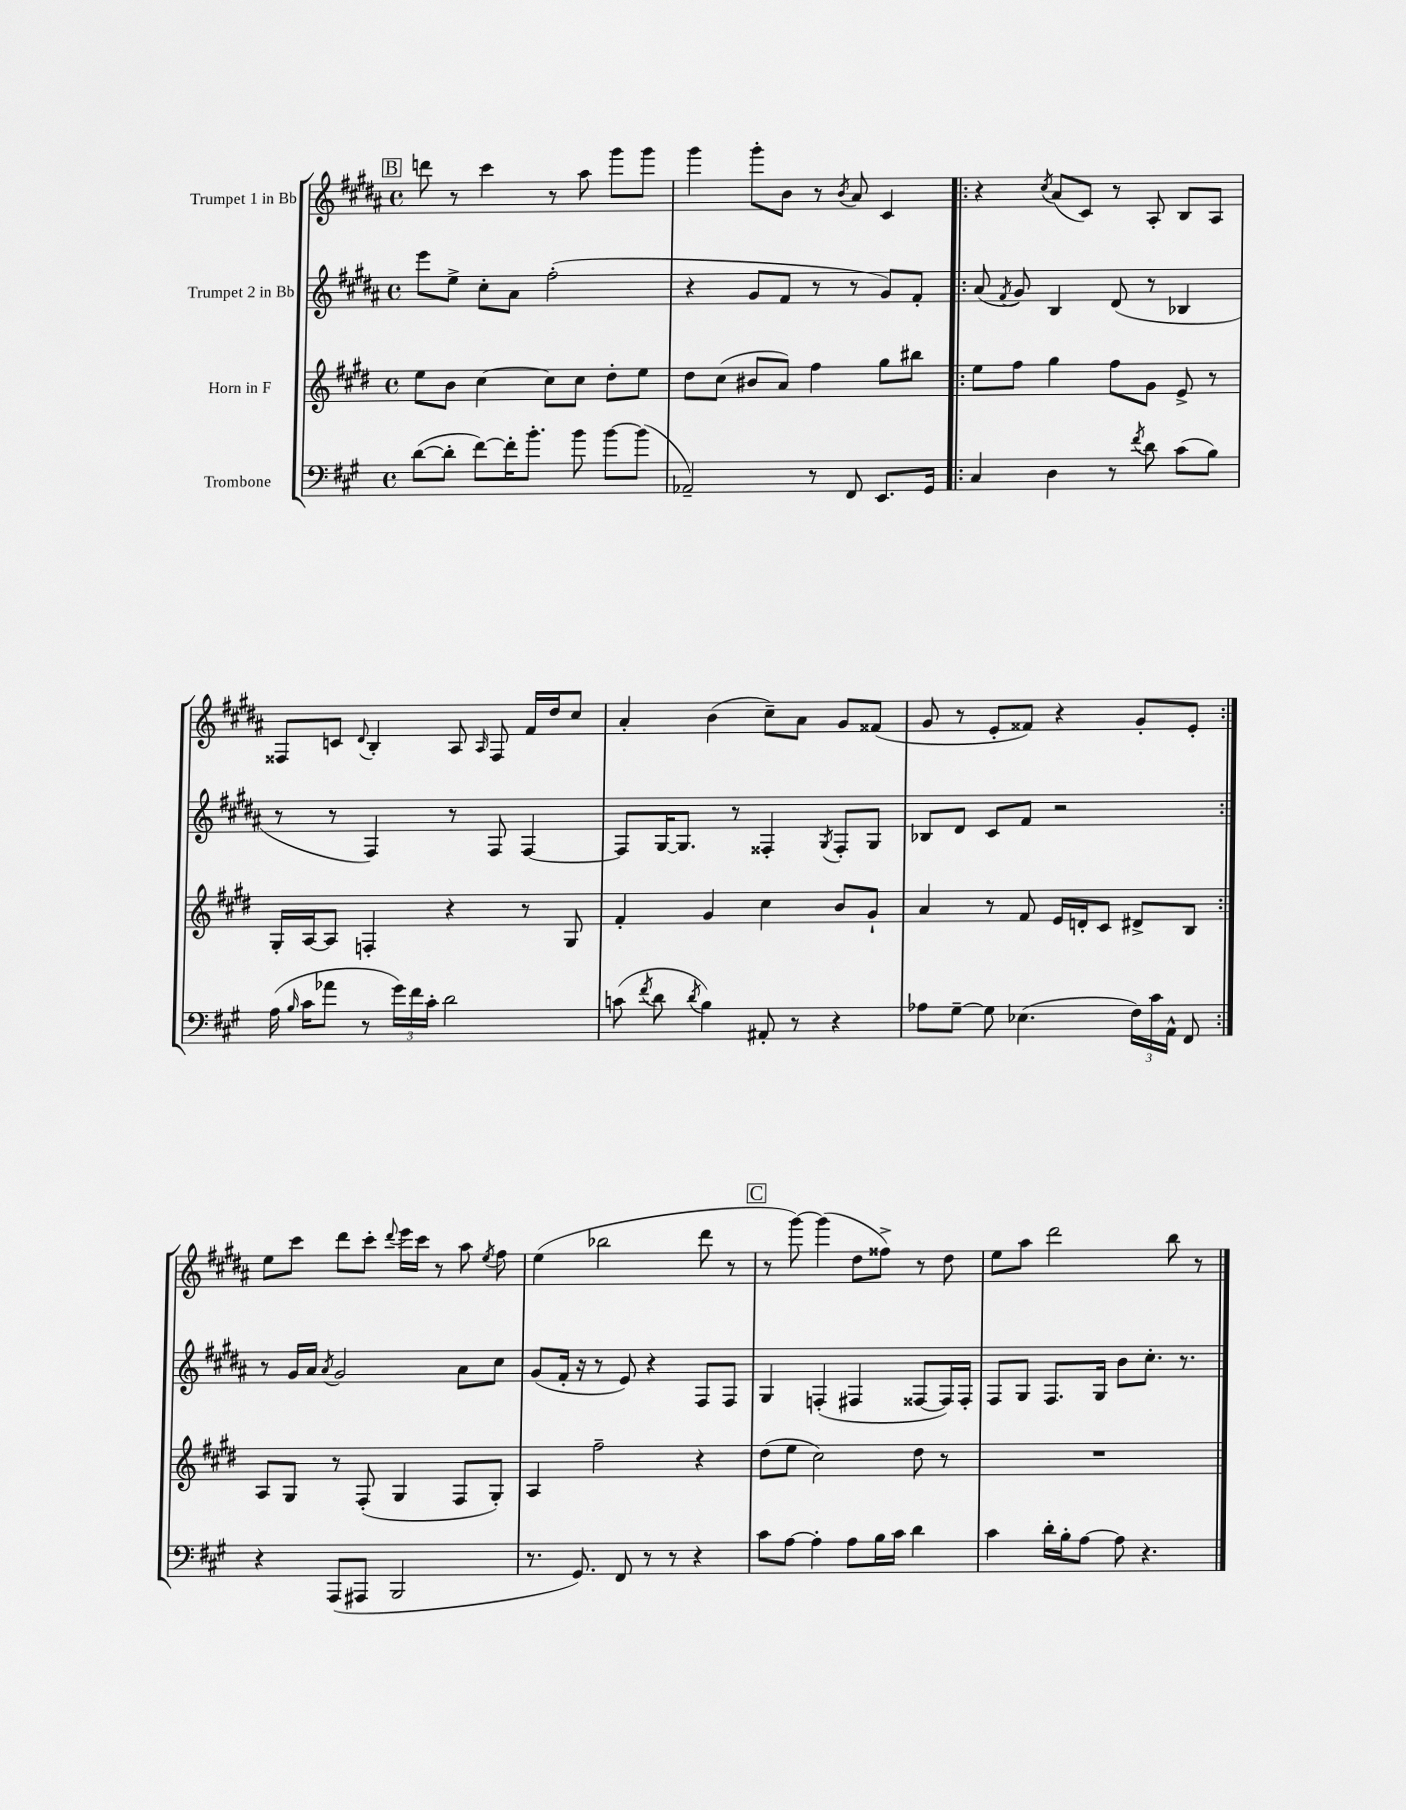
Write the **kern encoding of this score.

**kern	**kern	**kern	**kern
*staff4	*staff3	*staff2	*staff1
*clefF4	*clefG2	*clefG2	*clefG2
*k[f#c#g#]	*k[f#c#g#d#]	*k[f#c#g#d#a#]	*k[f#c#g#d#a#]
*M4/4	*M4/4	*M4/4	*M4/4
*met(c)	*met(c)	*met(c)	*met(c)
([8d\L	8ee\L	8eee\L	8ddd\
8d'\]J	8b\J	8ee^\J	8r
[8f#\L)	[4cc#\	8cc#'\L	4ccc#\
16f#'\]K	.	8a#\J	.
8.b'\J	.	.	.
.	8cc#\]L	(2ff#'\	8r
8b\	8cc#\J	.	8aa#\
[8b\L	8dd#'\L	.	8ggg#\L
(8b\]J	8ee\J	.	8ggg#\J
=	=	=	=
2AA-~/)	8dd#\L	4r	4ggg#\
.	(8cc#\J	.	.
.	8b#/L	8g#/L	8ggg#'\L
.	8a/J)	8f#/J	8b\J
8r	4ff#\	8r	8r
.	.	.	8qb/
8FF#/	.	8r	8a#/
8.EE/L	8gg#\L	8g#/L)	4c#/
.	8bb#\J	8f#'/J	.
16GG#/Jk	.	.	.
=!|:	=!|:	=!|:	=!|:
4C#/	8ee\L	(8a#/	4r
.	.	8qf#/	.
.	8ff#\J	8g#/)	.
.	.	.	8qcc#/
4D\	4gg#\	4B/	(8a#/L
.	.	.	8c#/J)
8r	8ff#\L	(8d#/	8r
8qf#/	.	.	.
8d\	8g#\J	8r	8A#'/
(8c#\L	8e^/	4B-/	8B/L
8B\J)	8r	.	8A#/J
=	=	=	=
(16A\	16G#'/LL	8r	8F##/L
16qqB/	.	.	.
16c#\LK	[16A/J	.	.
8a-\J	8A/]J	8r	8c/J
.	.	.	8qqd#/
8r	4F'/	4F#/)	4B'/
24g#\LL)	.	.	.
24f#\	.	.	.
24c#'\JJ	.	.	.
2d\	4r	8r	8A#/
.	.	.	16qqA#/
.	.	8F#/	8F##/
.	8r	[4F#/	16f#/LL
.	.	.	16dd#/J
.	8G#/	.	8cc#/J
=	=	=	=
(8c\	4f#'/	8F#/]L	4a#'/
8qf#/	.	.	.
8d\	.	[16G#/K	.
.	.	8.G#/]J	.
8qd/	.	.	.
4B\)	4g#/	.	(4b\
.	.	8r	.
8AA#'/	4cc#\	4F##'/	8cc#~\L)
8r	.	.	8a#\J
.	.	8qG#/	.
4r	8b/L	8F##'/L	8g#/L
.	8g#`/J	8G#/J	(8f##/J
=	=	=	=
8A-\L	4a/	8B-/L	8g#/
[8G#~\J	.	8d#/J	8r
8G#\]	8r	8c#/L	8e'/L
(4.E-\	8f#/	8f#/J	8f##/J)
.	16e/LL	2r	4r
.	16d'/J	.	.
.	8c#/J	.	.
24F#\LL)	8d#^/L	.	8g#'/L
24c#\	.	.	.
24AA^^\JJ	.	.	.
8FF#/	8B/J	.	8e'/J
=:|!	=:|!	=:|!	=:|!
4r	8A/L	8r	8ee\L
.	8G#/J	16g#/LL	8ccc#\J
.	.	16a#/JJ	.
.	.	8qa#/	.
(8AAA/L	8r	2g#/	8ddd#\L
8AAA#/J	(8F#'/	.	8ccc#'\J
.	.	.	8qqddd#/
2BBB/	4G#/	.	16eee\LL
.	.	.	16ccc#\JJ
.	.	.	8r
.	8F#/L	8a#\L	8aa#\
.	.	.	8qee/
.	8G#'/J)	8cc#\J	8ff#\
=	=	=	=
8.r	4A/	(8g#/L	(4ee\
.	.	16f#'/Jk	.
8.GG#/)	.	16r	.
.	2ff#~\	8r	2bb-\
8FF#/	.	8e/)	.
8r	.	4r	.
8r	.	.	.
4r	4r	8F#/L	8ddd#\
.	.	8F#/J	8r
=	=	=	=
8c#\L	(8dd#\L	4G#/	8r
[8A\J	8ee\J	.	[8ggg#\)
4A'\]	2cc#\)	(4F'/	(4ggg#\]
8A\L	.	4F#/	8dd#\L
16B\L	.	.	8ff##^\J)
16c#\JJ	.	.	.
4d\	8dd#\	[8F##/L	8r
.	8r	16F##/]L)	8dd#\
.	.	16F##'/JJ	.
=	=	=	=
4c#\	1r	8F#/L	8ee\L
.	.	8G#/J	8aa#\J
16d'\LL	.	8.F#/L	2ddd#\
16B'\J	.	.	.
[8A\J	.	.	.
.	.	16G#/Jk	.
8A\]	.	8b\L	.
4.r	.	8.cc#'\J	.
.	.	.	8bb\
.	.	8.r	.
.	.	.	8r
==	==	==	==
*-	*-	*-	*-
